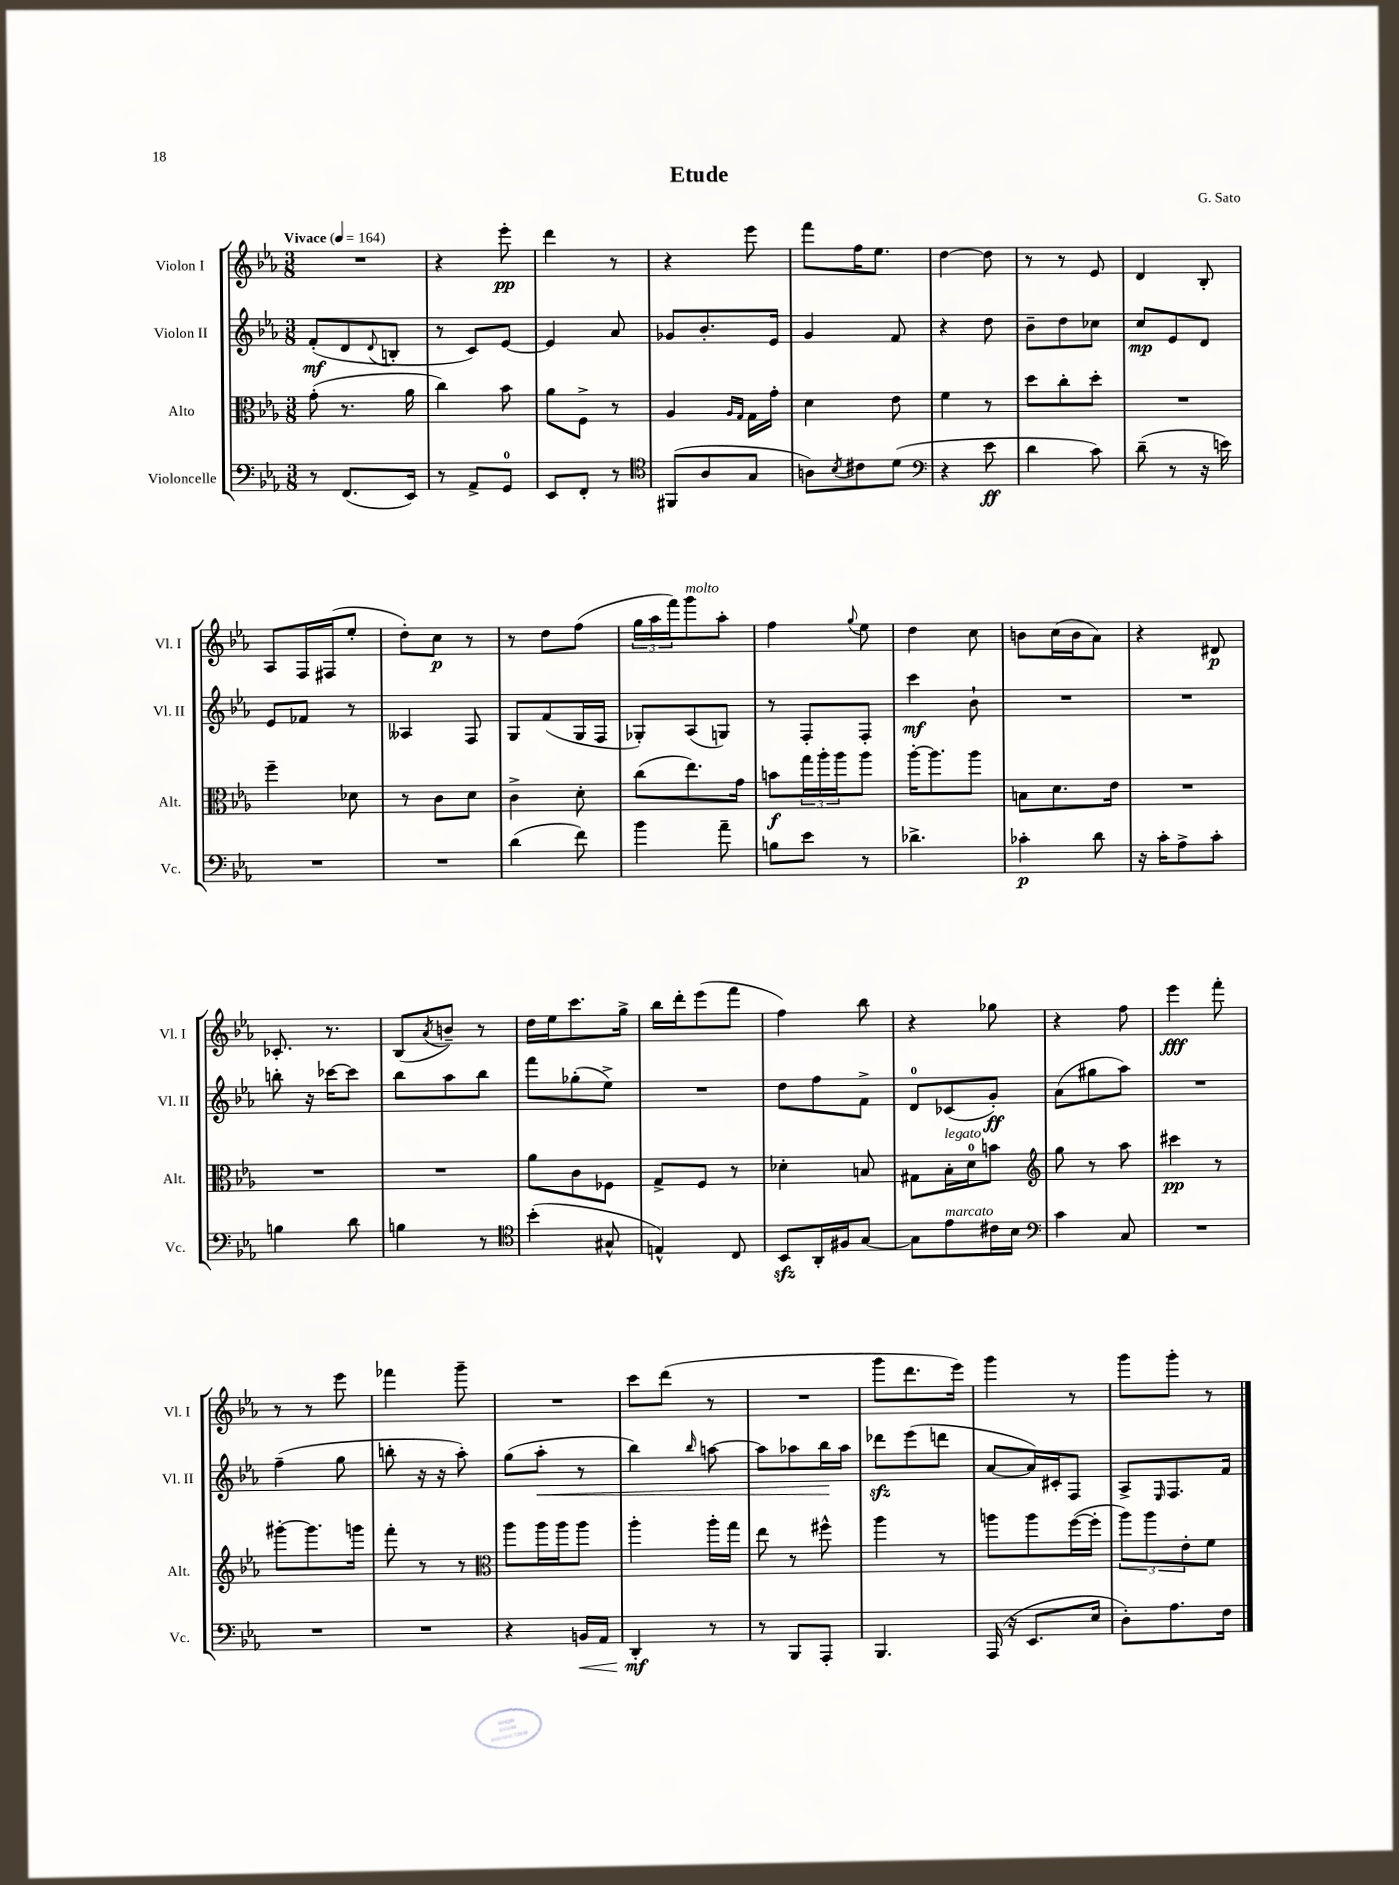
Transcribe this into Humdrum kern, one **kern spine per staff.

**kern	**kern	**kern	**kern
*staff4	*staff3	*staff2	*staff1
*clefF4	*clefC3	*clefG2	*clefG2
*k[b-e-a-]	*k[b-e-a-]	*k[b-e-a-]	*k[b-e-a-]
*M3/8	*M3/8	*M3/8	*M3/8
*MM164	*MM164	*MM164	*MM164
8r	(8g'\	(8f'/L	4.r
(8.FF/L	8.r	8d/	.
.	.	8qqd/	.
.	.	8B'/J	.
16EE-/Jk)	16a-\	.	.
=	=	=	=
8r	4cc\)	8r	4r
8AA-^/L	.	8c/L)	.
8GG/J	8b-\	[8e-/J	8eee-'\
=	=	=	=
8EE-/L	8a-\L	4e-/]	4ddd\
8FF'/J	8F^\J	.	.
8r	8r	8a-/	8r
=	=	=	=
*clefC4	*	*	*
(8FF#/L	4A-/	8g-/L	4r
8A-/	.	8.b-'/	.
.	16qqA-/LL	.	.
.	16qqG/JJ	.	.
8G/J	16G\LL	.	8eee-\
.	16g'\JJ	16e-/Jk	.
=	=	=	=
8A\L)	4d\	4g/	8fff\L
8qB-/	.	.	.
8c#\	.	.	16ff\K
.	.	.	8.ee-\J
(8d\J	8e-\	8f/	.
=	=	=	=
*clefF4	*	*	*
4r	4f\	4r	[4dd\
8e-\	8r	8dd\	8dd\]
=	=	=	=
4d\	8dd\L	8b-~\L	8r
.	8cc'\	8dd\	8r
8c\)	8dd'\J	8cc-\J	8e-/
=	=	=	=
(8d~\	4.r	8cc/L	4d/
8r	.	8e-/	.
16r	.	8d/J	8B-'/
16e\)	.	.	.
=	=	=	=
4.r	4ff~\	8e-/L	8A-/L
.	.	8f-/J	16F/L
.	.	.	(16F#/J
.	8d-\	8r	8ee-'/J
=	=	=	=
4.r	8r	4A--/	8dd'\L)
.	8c\L	.	8cc\J
.	8d\J	8F/	8r
=	=	=	=
(4d\	4c^\	8G/L	8r
.	.	(8f/	8dd\L
8f\)	8d'\	16G/L	(8ff\J
.	.	16F/JJ	.
=	=	=	=
4b-\	(8cc\L	8G-'/L)	24gg\LL
.	.	.	24aa-\
.	.	.	24fff\J)
.	8.ee-\)	(8A-/	8ggg\
8a-~\	.	8G/J)	8aa-'\J
.	16g\Jk	.	.
=	=	=	=
8B\L	8b\L	8r	4ff\
8e-\J	24gg\L	8F'/L	.
.	24aa-'\	.	.
.	24aa-\J	.	.
.	.	.	8qqgg/
8r	8aa-\J	8F'/J	8ee-\
=	=	=	=
4.d-^\	[16aa-'\LK	4ccc\	4dd\
.	8.aa-\]	.	.
.	8aa-\J	8b-`\	8cc\
=	=	=	=
4c-'\	8B\L	4.r	8b\L
.	8.d\	.	(16cc\L
.	.	.	16b\J
8d\	.	.	8a-\J)
.	16e-\Jk	.	.
=	=	=	=
16r	4.r	4.r	4r
16c'\LK	.	.	.
8A-^\	.	.	.
8c'\J	.	.	8d#/
=	=	=	=
4B\	4.r	8bb'\	8.c-'/
.	.	16r	.
.	.	[16ccc-\LK	8.r
8d\	.	8ccc-\]J	.
=	=	=	=
4B\	4.r	8bb-\L	(8B-/L
.	.	.	8qa-/
.	.	8aa-\	8b~/J)
8r	.	8bb-\J	8r
=	=	=	=
*clefC4	*	*	*
(4b-'\	8a-\L	8fff\L	16dd\LL
.	.	.	16ee-\J
.	8c\	(8gg-'\	8.ccc\
8G#^^/	8F-\J	8ee-^\J)	.
.	.	.	16gg^\Jk
=	=	=	=
4E^^/)	8G^/L	4.r	16bb-\LL
.	.	.	16ddd'\J
.	8F/J	.	(8eee-\
8C/	8r	.	8fff\J
=	=	=	=
8BB-/L	4d-'\	8dd\L	4ff\)
16AA-'/L	.	8ff\	.
16F#/J	.	.	.
[8G/J	8B/	8f^\J	8bb-\
=	=	=	=
8G\]L	8G#\L	8d/L	4r
8e-\	16B-'\L	(8c-/	.
.	16d\J	.	.
16c#\L	8b\J	8g'/J)	8gg-\
16B-\JJ	.	.	.
=	=	=	=
*clefF4	*clefG2	*	*
4c\	8gg\	(8a-\L	4r
.	8r	8gg#\	.
8C/	8aa-\	8aa-\J)	8ff\
=	=	=	=
4.r	4ccc#\	4.r	4eee-\
.	8r	.	8fff'\
=	=	=	=
4.r	[8ggg#'\L	(4ff~\	8r
.	8.ggg#\]	.	8r
.	.	8gg\	8eee-\
.	16ggg\Jk	.	.
=	=	=	=
4.r	8fff'\	8bb'\	4fff-\
.	8r	16r	.
.	.	16r	.
.	8r	8aa-'\)	8ggg~\
=	=	=	=
*	*clefC3	*	*
4r	8aa-\L	(8gg\L	4.r
.	16aa-\L	8aa-'\J	.
.	16aa-\J	.	.
16BB/LL	8aa-\J	8r	.
16AA-/JJ	.	.	.
=	=	=	=
4DD'/	4aa-'\	4bb-\)	8ccc\L
.	.	.	(8ddd\J
.	.	16qqbb-/	.
8r	16aa-'\LL	[8aa\	8r
.	16gg\JJ	.	.
=	=	=	=
8r	8ee-\	8aa\]L	4.r
8BBB-/L	8r	8aa-\	.
8AAA-'/J	8ff#^^\	16bb-\L	.
.	.	16aa-\JJ	.
=	=	=	=
4.BBB-/	4aa-\	8ddd-\L	8ggg\L
.	.	(8eee-\	8.ddd\
.	8r	8ddd\J	.
.	.	.	16eee-\Jk)
=	=	=	=
(16AAA-/	8aa\L	[8a-/L	4ggg\
16r	.	.	.
8.EE-/L	8aa\	16a-/]L)	.
.	.	16c#'/J	.
.	([16ff\L	8F/J	8r
16E-/Jk	16ff'\]JJ	.	.
=	=	=	=
8D'\L)	12aa-\L)	8A-^/L	8ggg\L
.	12aa-\	.	.
.	.	16qqE-/	.
8.A-\	.	8.F/	8ggg'\J
.	12e-'\	.	.
.	8f\J	.	8r
16F\Jk	.	16f/Jk	.
==	==	==	==
*-	*-	*-	*-
